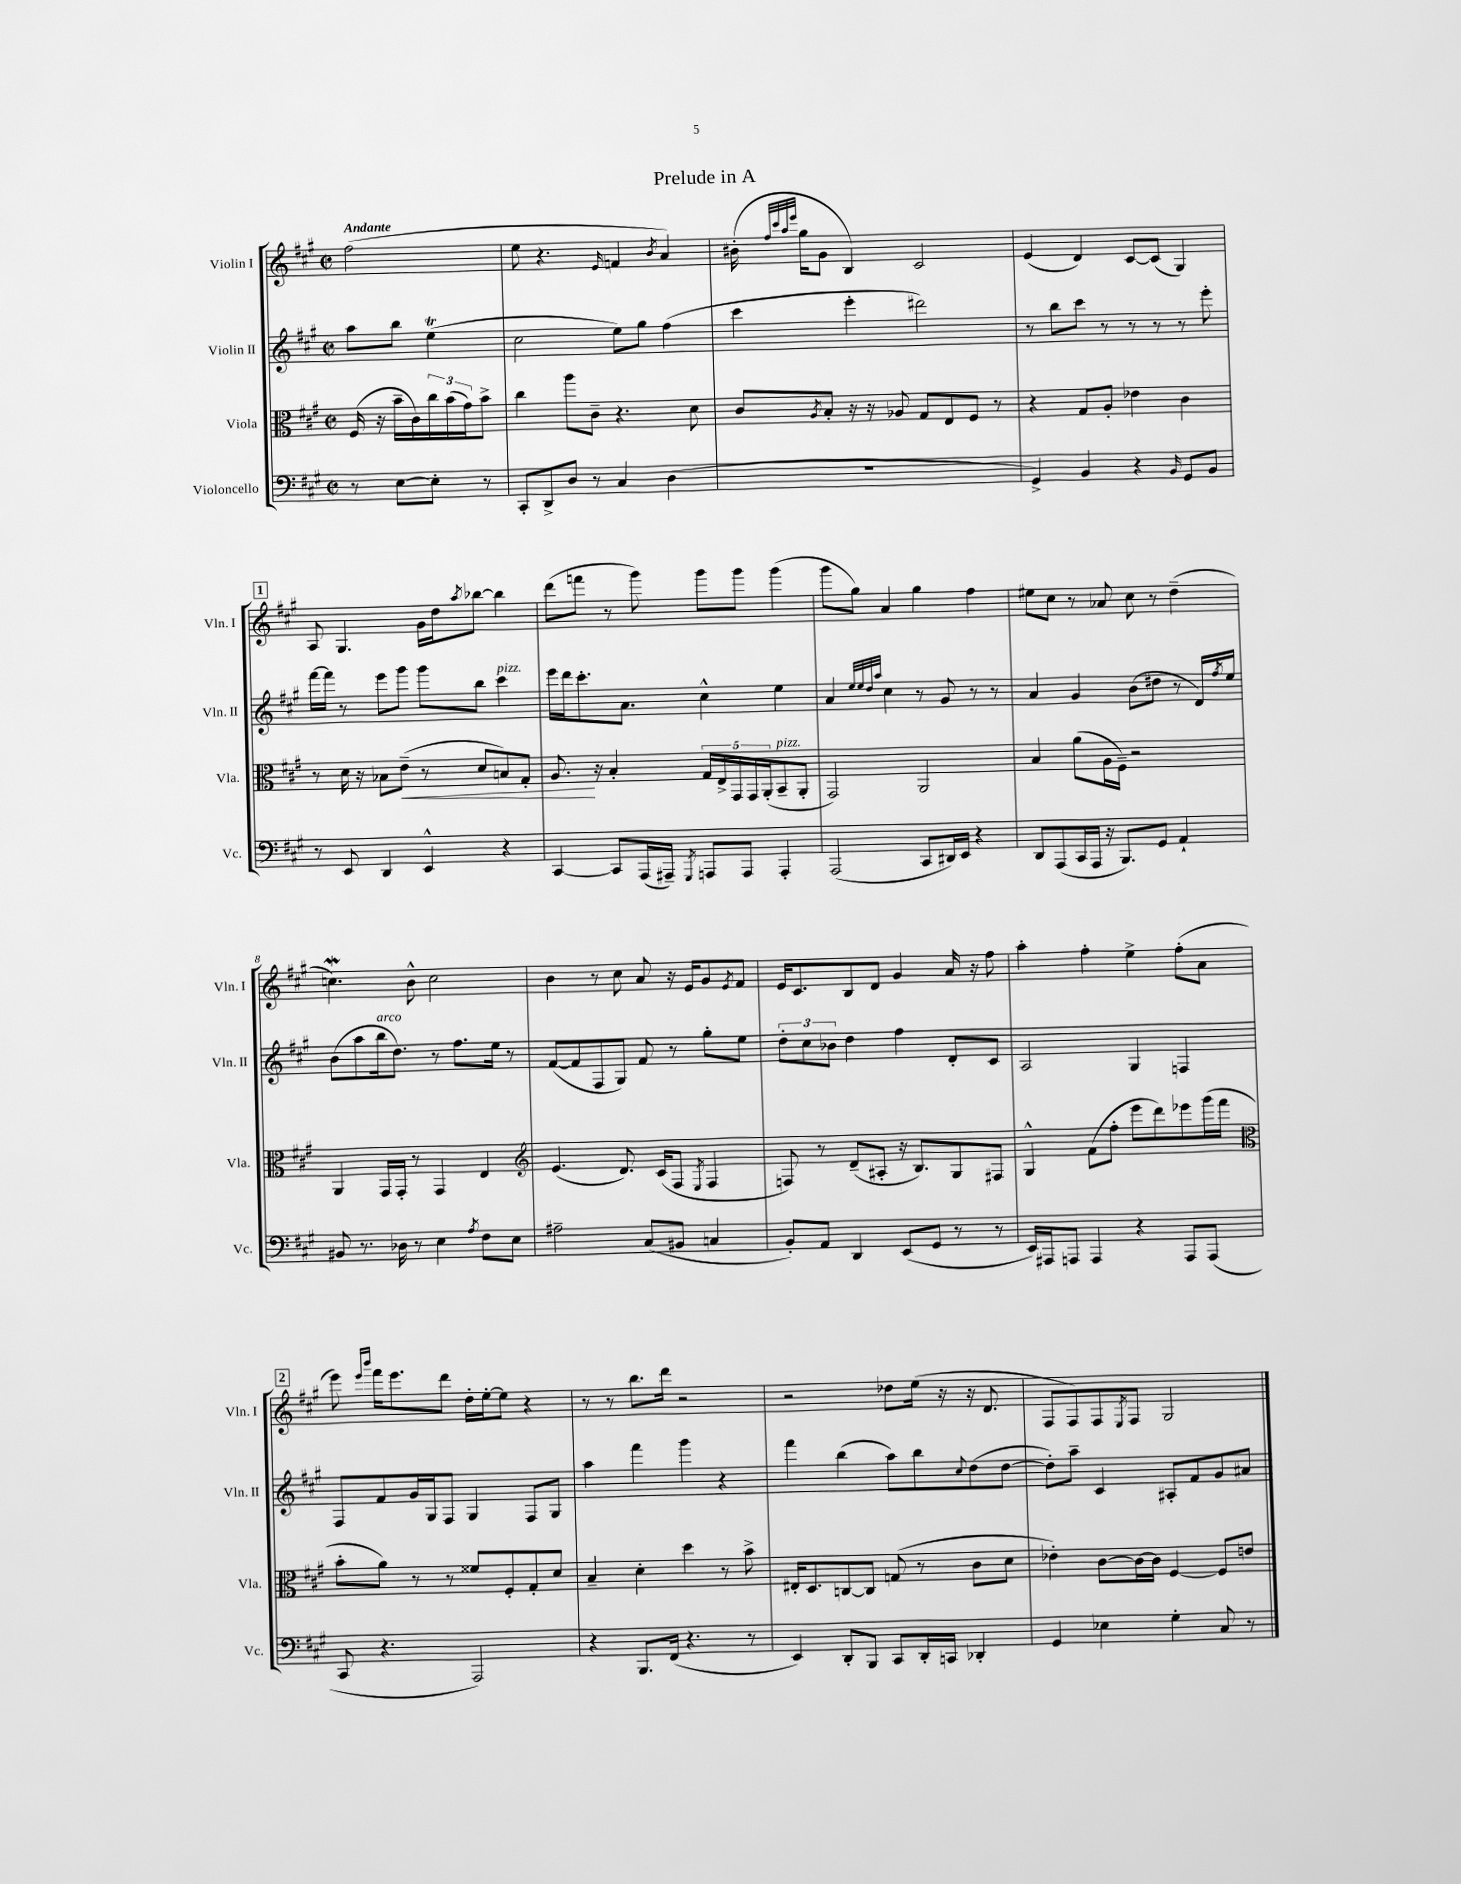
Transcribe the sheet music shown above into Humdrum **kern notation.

**kern	**kern	**kern	**kern
*staff4	*staff3	*staff2	*staff1
*clefF4	*clefC3	*clefG2	*clefG2
*k[f#c#g#]	*k[f#c#g#]	*k[f#c#g#]	*k[f#c#g#]
*M2/2	*M2/2	*M2/2	*M2/2
*met(c|)	*met(c|)	*met(c|)	*met(c|)
8r	(16F#	8aa	(2ff#
.	16r	.	.
[8E	16b~	8bb	.
.	16c#)	.	.
8E']	24cc#	(4ee	.
.	(24b	.	.
.	24g#)	.	.
8r	8b^	.	.
=	=	=	=
8CC#'	4cc#	2cc#	8ee
8DD^	.	.	4.r
8D	8aa	.	.
8r	8c#~	.	.
.	.	.	16qqe
4C#	4.r	8ee)	4f
.	.	8gg#	.
.	.	.	8qb
(4D	.	(4ff#	4a)
.	8d	.	.
=	=	=	=
1r	8c#	4ccc#	(16b#'
.	.	.	32qqff#
.	.	.	32qqccc#
.	.	.	32qqaa
.	.	.	32qqeee
.	.	.	16gg#
.	8qA	.	.
.	8B'	.	8g#
.	16r	4eee'	4B)
.	16r	.	.
.	8A-	.	.
.	8G#	2ddd#)	2c#
.	8E	.	.
.	8F#	.	.
.	8r	.	.
=	=	=	=
4GG#^)	4r	8r	(4e
.	.	8bb	.
4BB	8G#	8ccc#	4d)
.	8A'	8r	.
4r	4e-	8r	[8c#
.	.	8r	(8c#]
16qqBB	.	.	.
8GG#	4c#	8r	4G#)
8BB	.	8eee'	.
=	=	=	=
8r	8r	[16fff#	8A
.	.	16fff#]	.
8EE	16d	8r	4.G#
.	16r	.	.
4DD	8B-	8eee	.
.	(8e~	8ggg#	.
4EE^^	8r	8ggg#	16g#
.	.	.	16dd
.	.	.	8qaa
.	8d	8bb	[8bb-
4r	8B)	4ccc#	4bb-]
.	8G#'	.	.
=	=	=	=
[4CC#	8.A	16eee	(8ddd
.	.	16ddd	.
.	.	8.ccc#'	8fff
.	16r	.	.
8CC#]	4B'	.	8r
.	.	8.a	.
(16AAA	.	.	8ggg#)
16AAA#~)	.	.	.
8qGGG#	.	.	.
8AAA	20G#	4cc#^^	8ggg#
.	20E^	.	.
.	20GG#	.	.
8AAA	.	.	8ggg#
.	20GG#	.	.
.	(20AA'	.	.
4AAA'	8BB~	4ee	(4ggg#
.	8AA'	.	.
=	=	=	=
(2AAA	2GG#)	4a	8ggg#
.	.	.	8gg#)
.	.	32qqee	.
.	.	32qqee	.
.	.	32qqdd	.
.	.	32qqaa	.
.	.	4cc#	4a
8CC#	2AA	8r	4gg#
16DD#)	.	8g#	.
16EE	.	.	.
4r	.	8r	4ff#
.	.	8r	.
=	=	=	=
8DD	4B	4a	8ee#
(8AAA	.	.	8cc#
16CC#	(8a	4g#	8r
16AAA	.	.	.
16r	16A	.	8a-
8.BBB)	16F#~)	.	.
.	2r	(8b	8cc#
8GG#	.	8dd#	8r
4AA`	.	8r	(4dd~
.	.	16d)	.
.	.	8qff#	.
.	.	16ee	.
=	=	=	=
8BB#	4AA	(8b	4.cc)
8.r	.	8aa	.
.	16GG#	16bb	.
16D-	16GG#'	8.dd)	.
8r	8r	.	8b^^
4E	4GG#	8r	2cc
.	.	8.ff#	.
8qA	.	.	.
8F#	4E	.	.
.	.	16ee	.
8E	.	8r	.
=	=	=	=
*	*clefG2	*	*
2A#~	(4.e	([8f#	4b
.	.	8f#]	.
.	.	8F#	8r
.	8.d)	8G#)	8cc#
(8C#	.	8f#	8a
.	(16c#	.	.
8BB#	8F#	8r	16r
.	.	.	16e
.	8qE	.	.
4C	4F#	8gg#'	8g#
.	.	.	8qe
.	.	8ee	8f#
=	=	=	=
8BB')	8F)	12dd'	16e
.	.	.	8.c#
.	.	12cc#	.
8AA	8r	.	.
.	.	12b-	.
4DD	(8d~	4dd	8B
.	8A#'	.	8d
(8EE	16r	4ff#	4g#
.	8.B)	.	.
8GG#	.	.	.
8r	8G#	8d'	16a
.	.	.	16r
8r	8F#	8c#	8ff#
=	=	=	=
16EE)	4G#^^	2A	4aa'
16AAA#	.	.	.
8AAA	.	.	.
4AAA	(8f#	.	4ff#'
.	8ff#'	.	.
4r	8eee	4G#	4ee^
.	8ddd)	.	.
8AAA	8eee-	4F	(8ff#'
(8AAA	(16ggg#	.	8a
.	16fff#	.	.
=	=	=	=
*	*clefC3	*	*
8CC#	8b'	8F#	8eee)
.	.	.	16qqeee
.	.	.	16qqbbb
4.r	8a)	8f#	16fff#
.	.	.	8.eee
.	8r	16g#	.
.	.	16G#	.
.	8r	8F#	8ddd
2AAA)	8f##	4G#	16dd'
.	.	.	[16ee'
.	8F#'	.	8ee]
.	8G#'	8F#	4r
.	8d	8G#	.
=	=	=	=
4r	4B~	4aa	8r
.	.	.	8r
8.BBB	4d'	4fff#	8.bb
(16FF#	.	.	16ddd
4.r	4dd	4ggg#	2r
.	8r	4r	.
8r	8b^	.	.
=	=	=	=
4EE)	16E#'	4fff#	2r
.	8.D	.	.
8DD'	[8C	(4bb	.
8BBB	8C]	.	.
8CC#	(8G	8aa)	8dd-
16DD'	8r	8bb	(16ee
16CC	.	.	16r
.	.	8qqcc#	.
4DD-'	8c#	(8dd	16r
.	.	.	8.d
.	8d	[8dd	.
=	=	=	=
4GG#	4e-')	8dd'])	8F#
.	.	8aa~	8F#)
4E-	[8c#	4c#	8F#
.	.	.	8qE
.	16c#_	.	8F#
.	16c#]	.	.
4G#'	[4F#	8A#'	2G#
.	.	8f#	.
8C#	8F#]	8g#	.
8r	8e	8a#	.
==	==	==	==
*-	*-	*-	*-
